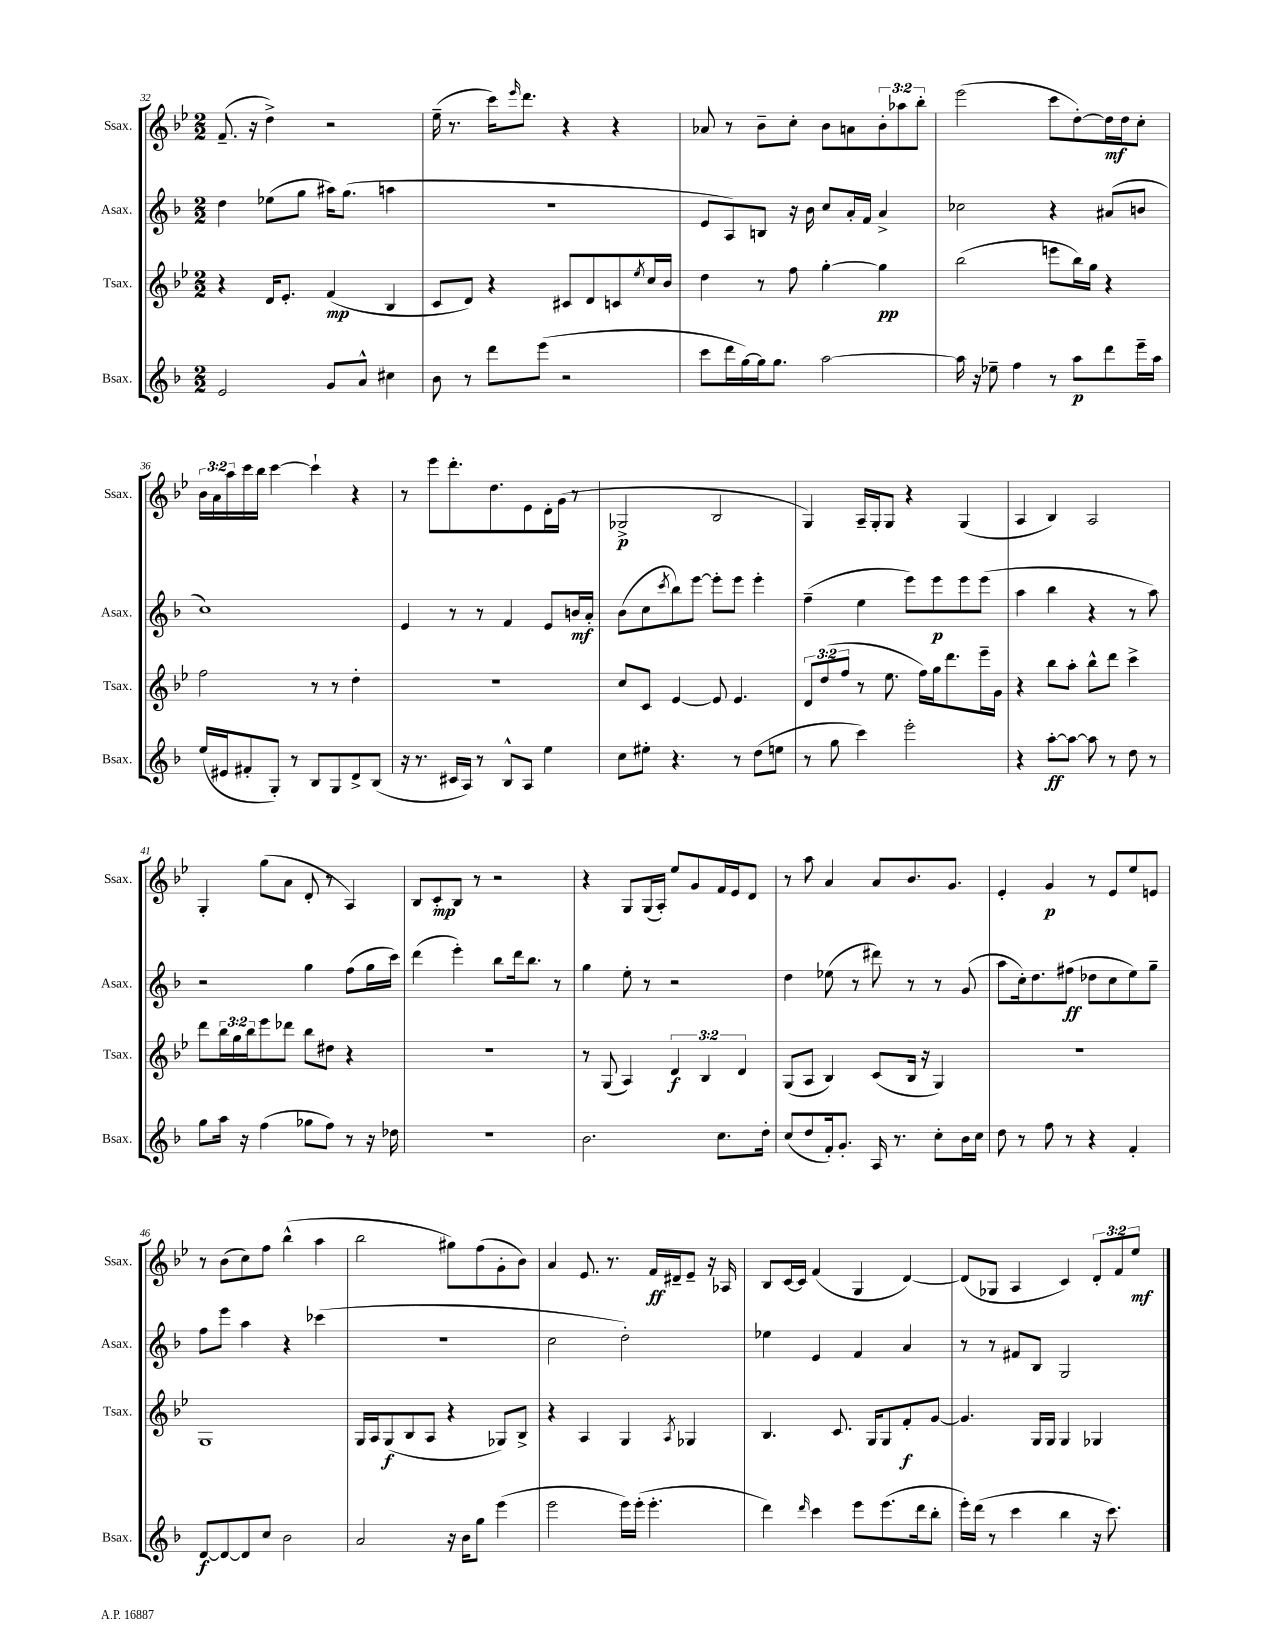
<<
\new StaffGroup <<
\new Staff = "s0" \with { instrumentName = "Ssax." shortInstrumentName = "Ssax." } {
    \clef treble \key bes \major \numericTimeSignature \time 2/2 \override Staff.TupletNumber.text = #tuplet-number::calc-fraction-text
    f'8.--( r16 d''4->) r2 |
    ees''16--( r8. c'''16) \grace { ees'''16 } d'''8. r4 r4 |
    aes'8 r8 bes'8-- c''8-. bes'8 a'8 \tuplet 3/2 { bes'8-. aes''8 bes''8-. } |
    ees'''2( c'''8 d''8~-.) d''16\mf d''16 c''8-. |
    \tuplet 3/2 { bes'16 a'16 a''16 } c'''16 bes''16 c'''4~ c'''4-! r4 |
    r8 ees'''8 d'''8.-. d''8. ees'8 d'16-. g'16( r8 |
    ges2->\p bes2 |
    g4) a16-- g16-. g8 r4 g4( |
    a4 bes4) a2 |
    g4-. g''8( a'8 d'8-. r8 a4) |
    bes8 c'8-.\mp bes8 r8 r2 |
    r4 g8 g16( a16-.) ees''8 g'8 f'16 ees'16 d'8 |
    r8 a''8 a'4 a'8 bes'8. g'8. |
    ees'4-. g'4\p r8 ees'8 ees''8 e'8 |
    r8 bes'8( c''8) f''8 bes''4-^( a''4 |
    bes''2 gis''8) f''8( g'8-. bes'8) |
    a'4 ees'8. r8. f'16\ff dis'16-- ees'8-- r16 aes16 |
    bes8 c'16~ c'16 f'4( g4 d'4~) |
    d'8( ges8 a4 c'4) \tuplet 3/2 { d'8-. f'8 ees''8\mf } \bar "|." |
}
\new Staff = "s1" \with { instrumentName = "Asax." shortInstrumentName = "Asax." } {
    \clef treble \key f \major \numericTimeSignature \time 2/2
    d''4 ees''8( g''8 ais''16) g''8.( a''4 |
    R1 |
    e'8 a8) b8 r16 bes'16 c''8 a'16-. f'16 a'4-> |
    ces''2 r4 ais'8( b'8 |
    c''1) |
    e'4 r8 r8 f'4 e'8 b'16\mf a'16-. |
    bes'8( c''8 \acciaccatura { c'''8 } bes''8) e'''8~ e'''8-. e'''8 e'''4-. |
    f''4--( e''4 e'''8) e'''8\p e'''8 e'''8( |
    a''4 bes''4 r4 r8 a''8) |
    r2 g''4 f''8( g''16 c'''16) |
    d'''4( e'''4-.) bes''8 d'''16 bes''8. r8 |
    g''4 e''8-. r8 r2 |
    d''4 ees''8( r8 dis'''8) r8 r8 g'8( |
    a''8 c''16-.) d''8. fis''8\ff( des''8 c''8 e''8) g''8-- |
    f''8 e'''8 a''4 r4 ces'''4( |
    r1 |
    c''2 d''2-.) |
    ees''4 e'4 f'4 a'4 |
    r8 r8 fis'8 bes8 g2 \bar "|." |
}
\new Staff = "s2" \with { instrumentName = "Tsax." shortInstrumentName = "Tsax." } {
    \clef treble \key bes \major \numericTimeSignature \time 2/2 \override Staff.TupletNumber.text = #tuplet-number::calc-fraction-text
    r4 d'16 ees'8.-. f'4\mp( bes4 |
    c'8 d'8) r4 cis'8 d'8 c'8 \acciaccatura { ees''8 } c''16 bes'16 |
    d''4 r8 f''8 g''4~-. g''4\pp |
    bes''2( e'''8 bes''16) g''16 r4 |
    f''2 r8 r8 d''4-. |
    r1 |
    c''8 c'8 ees'4~ ees'8 ees'4. |
    \tuplet 3/2 { d'8 d''8( f''8 } r8 ees''8. f''16) g''16 d'''8. ees'''16-- g'16 |
    r4 bes''8 a''8-. bes''8-^ d'''8 c'''4-> |
    d'''8 \tuplet 3/2 { bes''16 g''16 bes''16 } ees'''8 des'''8 bes''8 dis''8 r4 |
    R1 |
    r8 g8( a4) \tuplet 3/2 { d'4\f bes4 d'4 } |
    g8( a8 bes4) c'8( bes16 r16 g4) |
    r1 |
    g1 |
    g16 a16 g8\f( bes8 a8 r4 ges8) bes8-> |
    r4 a4 g4 \acciaccatura { a8 } ges4 |
    bes4. c'8. g16 g8 f'8-.\f g'8~ |
    g'4. g16 g16 g4 ges4 \bar "|." |
}
\new Staff = "s3" \with { instrumentName = "Bsax." shortInstrumentName = "Bsax." } {
    \clef treble \key f \major \numericTimeSignature \time 2/2
    e'2 g'8 a'8-^ cis''4 |
    bes'8 r8 d'''8 e'''8( r2 |
    c'''8 d'''16 g''16~) g''16 g''8. a''2~ |
    a''16 r16 ees''8-- f''4 r8 a''8\p d'''8 e'''16-- a''16 |
    e''16( eis'16 fis'8-. g8-.) r8 bes8 g8 d'8-> bes8( |
    r16 r8. cis'16 a16) r8 bes8-^ a8 e''4 |
    c''8 eis''8-. r4. r8 d''8( e''8 |
    r8 g''8 c'''4) e'''2-. |
    r4 a''8~-.\ff a''8~ a''8 r8 d''8 r8 |
    g''8 a''16 r16 f''4( ges''8 f''8) r8 r16 des''16 |
    R1 |
    bes'2. c''8. d''16-. |
    c''8( d''8 f'16-.) g'8.-. a16 r8. c''8-. bes'16 c''16 |
    d''8 r8 f''8 r8 r4 f'4-. |
    d'8~\f d'8~ d'8 c''8 bes'2 |
    a'2 r16 bes'16 g''8 e'''4( |
    e'''2 e'''16) e'''16-.( e'''4.-. |
    d'''4) \grace { d'''16 } c'''4 e'''8 e'''8.( d'''16 bes''8-. |
    e'''16-.) d'''16( r8 c'''4 bes''4 r16 c'''8.) \bar "|." |
}
>>
>>
\layout { \context { \Score currentBarNumber = #32 } }
